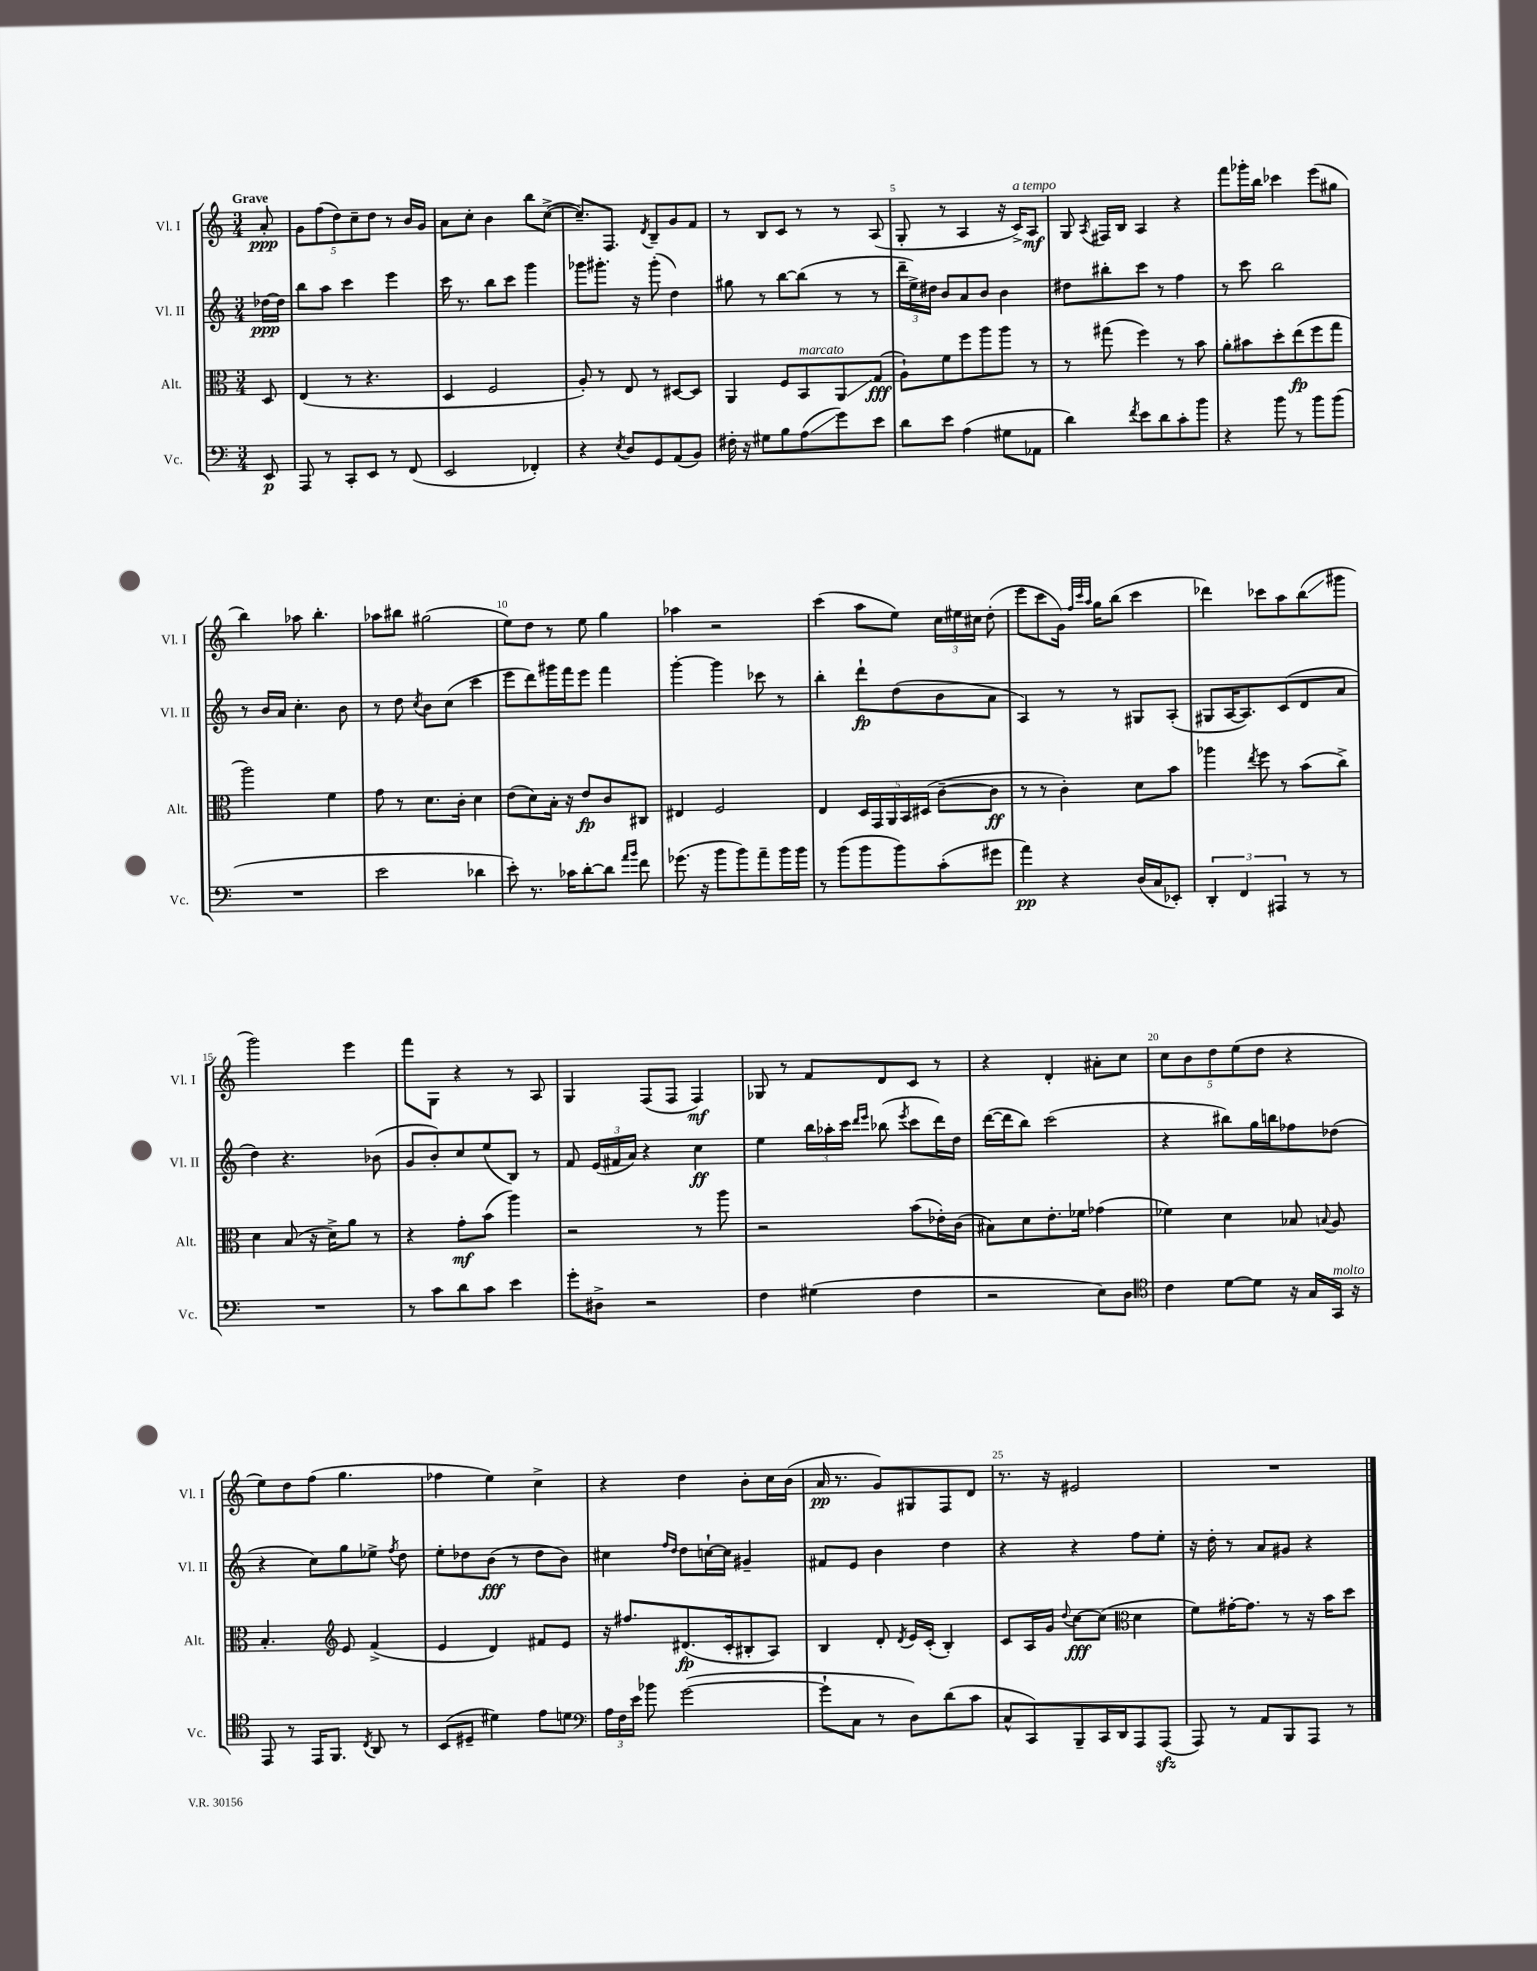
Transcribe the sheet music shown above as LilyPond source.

<<
\new StaffGroup <<
\new Staff = "s0" \with { instrumentName = "Vl. I" shortInstrumentName = "Vl. I" } {
    \clef treble \key c \major \numericTimeSignature \time 3/4 \partial 8 \tempo "Grave"
    \autoBeamOff a'8-.\ppp |
    \tuplet 5/4 { g'8[ f''8( d''8) c''8-- d''8] } r8 b'16[ g'16] |
    a'8[ c''8]-. b'4 b''8[ c''8]~->( |
    c''8.[--) f8.] \acciaccatura { d'8 } b8[-- g'8 f'8] |
    r8 b8[ c'8] r8 r8 a8( |
    g8-. r8 a4 r16 c'16[->^\markup { \italic "a tempo" }) a8]\mf |
    g8 \acciaccatura { a8 } fis16[ b16] a4 r4 |
    f'''8[ ges'''16-. b''16] ces'''4 e'''8[( gis''8] |
    b''4) aes''8 b''4.-. |
    aes''8[ bis''8] gis''2( |
    e''8[) d''8] r8 e''8 g''4 |
    aes''4 r2 |
    c'''4( a''8[ e''8]) \tuplet 3/2 { c''16[ eis''16 cis''16] } d''8-.( |
    e'''8[ c'''8 g'16]) \grace { f''32[ c'''32 a''32] } g''16[ b''8]( c'''4 |
    des'''4) ces'''8[ a''8 b''8\glissando( gis'''8] |
    g'''2) e'''4 |
    f'''8[ g8] r4 r8 a8 |
    g4 f8[( f8] f4\mf) |
    ges8 r8 f'8[ d'8 c'8] r8 |
    r4 d'4-. ais'8[-. c''8] |
    \tuplet 5/4 { c''8[ b'8 d''8 e''8( d''8] } r4 |
    e''8[) d''8 f''8]( g''4. |
    fes''4 e''4) c''4-> |
    r4 d''4 b'8[-. c''16 b'16]( |
    a'16\pp r8. g'8[) gis8 f8 d'8] |
    r8. r16 eis'2 |
    R2. \bar "|." |
}
\new Staff = "s1" \with { instrumentName = "Vl. II" shortInstrumentName = "Vl. II" } {
    \clef treble \key c \major \numericTimeSignature \time 3/4 \partial 8
    \autoBeamOff des''16[~\ppp des''16] |
    b''8[ a''8] c'''4 e'''4 |
    c'''16 r8. b''8[ c'''8] g'''4 |
    ges'''8[ gis'''8.]-. r16 gis'''8-.( d''4) |
    gis''8 r8 b''8[~ b''8]( r8 r8 |
    \tuplet 3/2 { d'''16[-- e''16->) dis''16] } b'8[ a'8 b'8] b'4 |
    dis''8[ bis''8-. c'''8] r8 f''4 |
    r8 c'''8 b''2 |
    r8 b'16[ a'16] c''4.-. b'8 |
    r8 d''8 \acciaccatura { c''8 } b'8[ c''8]( c'''4 |
    e'''8[ d'''8) gis'''16 f'''16 e'''8] f'''4 |
    g'''4~-. g'''4 ces'''8 r8 |
    b''4-. d'''8[-!\fp d''8( b'8 a'8] |
    a4) r8 r8 gis8[ a8]-.( |
    gis8[ a16~ a8.) c'8( d'8 a'8] |
    d''4) r4. bes'8( |
    g'8[ b'8-.) c''8 e''8( b8]) r8 |
    f'8 \tuplet 3/2 { e'16[( fis'16 a'16]) } r4 c''4\ff |
    e''4 \tuplet 3/2 { b''16[ aes''16-. c'''16] } \grace { d'''16[ e'''16] } bes''8( \acciaccatura { e'''8 } c'''8[ d'''16) d''16] |
    d'''16[~( d'''16 b''8]) c'''2( |
    r4 bis''8[) g''16 b''16 fes''8 des''8]( |
    r4 c''8[) g''8 ees''8]-> \acciaccatura { f''8 } d''8 |
    e''8[-. des''8 b'8]\fff( r8 des''8[ b'8]) |
    cis''4 \grace { f''16[ d''16] } d''8[ c''16~-! c''16] gis'4-- |
    fis'8[ e'8] b'4 d''4 |
    r4 r4 f''8[ e''8]-. |
    r16 d''16-. r8 a'8[ gis'8] r4 \bar "|." |
}
\new Staff = "s2" \with { instrumentName = "Alt." shortInstrumentName = "Alt." } {
    \clef alto \key c \major \numericTimeSignature \time 3/4 \partial 8
    \autoBeamOff d8 |
    e4( r8 r4. |
    d4 f2 |
    a8-.) r8 e8 r8 dis8[~ dis8] |
    a,4 f8[ b,8^\markup { \italic "marcato" } a,8\glissando g8]\fff( |
    a8[-!) f'8 f''8 a''8 a''8] r8 |
    r8 gis''8( f''4) r8 b'8 |
    a'8[-. bis'8 d''8-. e''8\fp( f''8 g''8] |
    a''2) f'4 |
    g'8 r8 d'8.[ c'16]-. d'4 |
    e'8[( d'8) b16]-. r16 e'8[\fp c'8 cis8] |
    eis4 f2 |
    e4 \tuplet 5/4 { d16[ g,16 a,16 b,16 dis16]( } c'8[~-- c'8]\ff |
    r8 r8 c'4-.) d'8[ b'8] |
    aes''4 \acciaccatura { e''8 } f''8 r8 b'8[( c''8]->) |
    d'4 b8( r16 d'16[->) a'8] r8 |
    r4 g'8[-.\mf b'8]( a''4) |
    r2 r8 a''8 |
    r2 b'8[( ees'16-.) c'16]( |
    bis8[) d'8 e'8.-. fes'16] ges'4( |
    fes'4) d'4 bes8 \appoggiatura { b8 } a8 |
    b4.-. \clef treble e'8 f'4->( |
    e'4 d'4) fis'8[ e'8] |
    r16 fis''8.[ dis'8.\fp( c'16-. bis8-. a8]) |
    b4 d'8-. \acciaccatura { d'8 } e'16[ c'16]-.( b4-.) |
    c'8[ a16 g'16] \appoggiatura { d''8 } c''8[~\fff c''8]( \clef alto d'4 |
    f'8[) gis'16~-. gis'8.] r8 r16 b'16[ d''8] \bar "|." |
}
\new Staff = "s3" \with { instrumentName = "Vc." shortInstrumentName = "Vc." } {
    \clef bass \key c \major \numericTimeSignature \time 3/4 \partial 8
    \autoBeamOff e,8\p |
    a,,8 r8 c,8[-. e,8] r8 f,8( |
    e,2 fes,4-.) |
    r4 \acciaccatura { e8 } d8[ g,8 a,8( b,8]) |
    fis16-. r16 gis8[ b8 a8\glissando( g'8) e'8] |
    d'8[ e'8] a4( gis8[ aes,8] |
    d'4) \acciaccatura { f'8 } e'8[ d'8 c'8-. b'8] |
    r4 b'8 r8 b'8[ b'8]( |
    R2. |
    e'2 des'4 |
    e'8-.) r8. ces'16[ d'8~-. d'8] \grace { a'16[ b'16] } f'8 |
    ges'8.( r16 b'8[ b'8) a'8-- b'16 b'16] |
    r8 b'8[( b'8 b'8) c'8-.( gis'8] |
    a'4\pp) r4 d16[( c16 ees,8]-.) |
    \tuplet 3/2 { d,4-. f,4 ais,,4 } r8 r8 |
    R2. |
    r8 c'8[ d'8 c'8] e'4 |
    g'8[-. dis8]-> r2 |
    f4 gis4( f4 |
    r2 e8[) d8] |
    \clef tenor c'4 d'8[~ d'8] r16 g16[ g,16]^\markup { \italic "molto" } r16 |
    e,8 r8 e,16[ f,8.] \acciaccatura { c8 } a,8 r8 |
    b,8[( dis8]-- dis'4) e'8[ d'8] |
    \clef bass \tuplet 3/2 { a16[ f16 e'16] } bes'8 g'2~( |
    g'8[-! c8] r8 d8[) d'8( c'8] |
    c8[-^ c,8) b,,8-- c,16 d,16 a,,8 a,,8]\sfz( |
    a,,8) r8 a,8[ b,,8 a,,8] r8 \bar "|." |
}
>>
>>
\layout { \context { \Score \override BarNumber.break-visibility = ##(#f #t #t) barNumberVisibility = #(every-nth-bar-number-visible 5) } }
